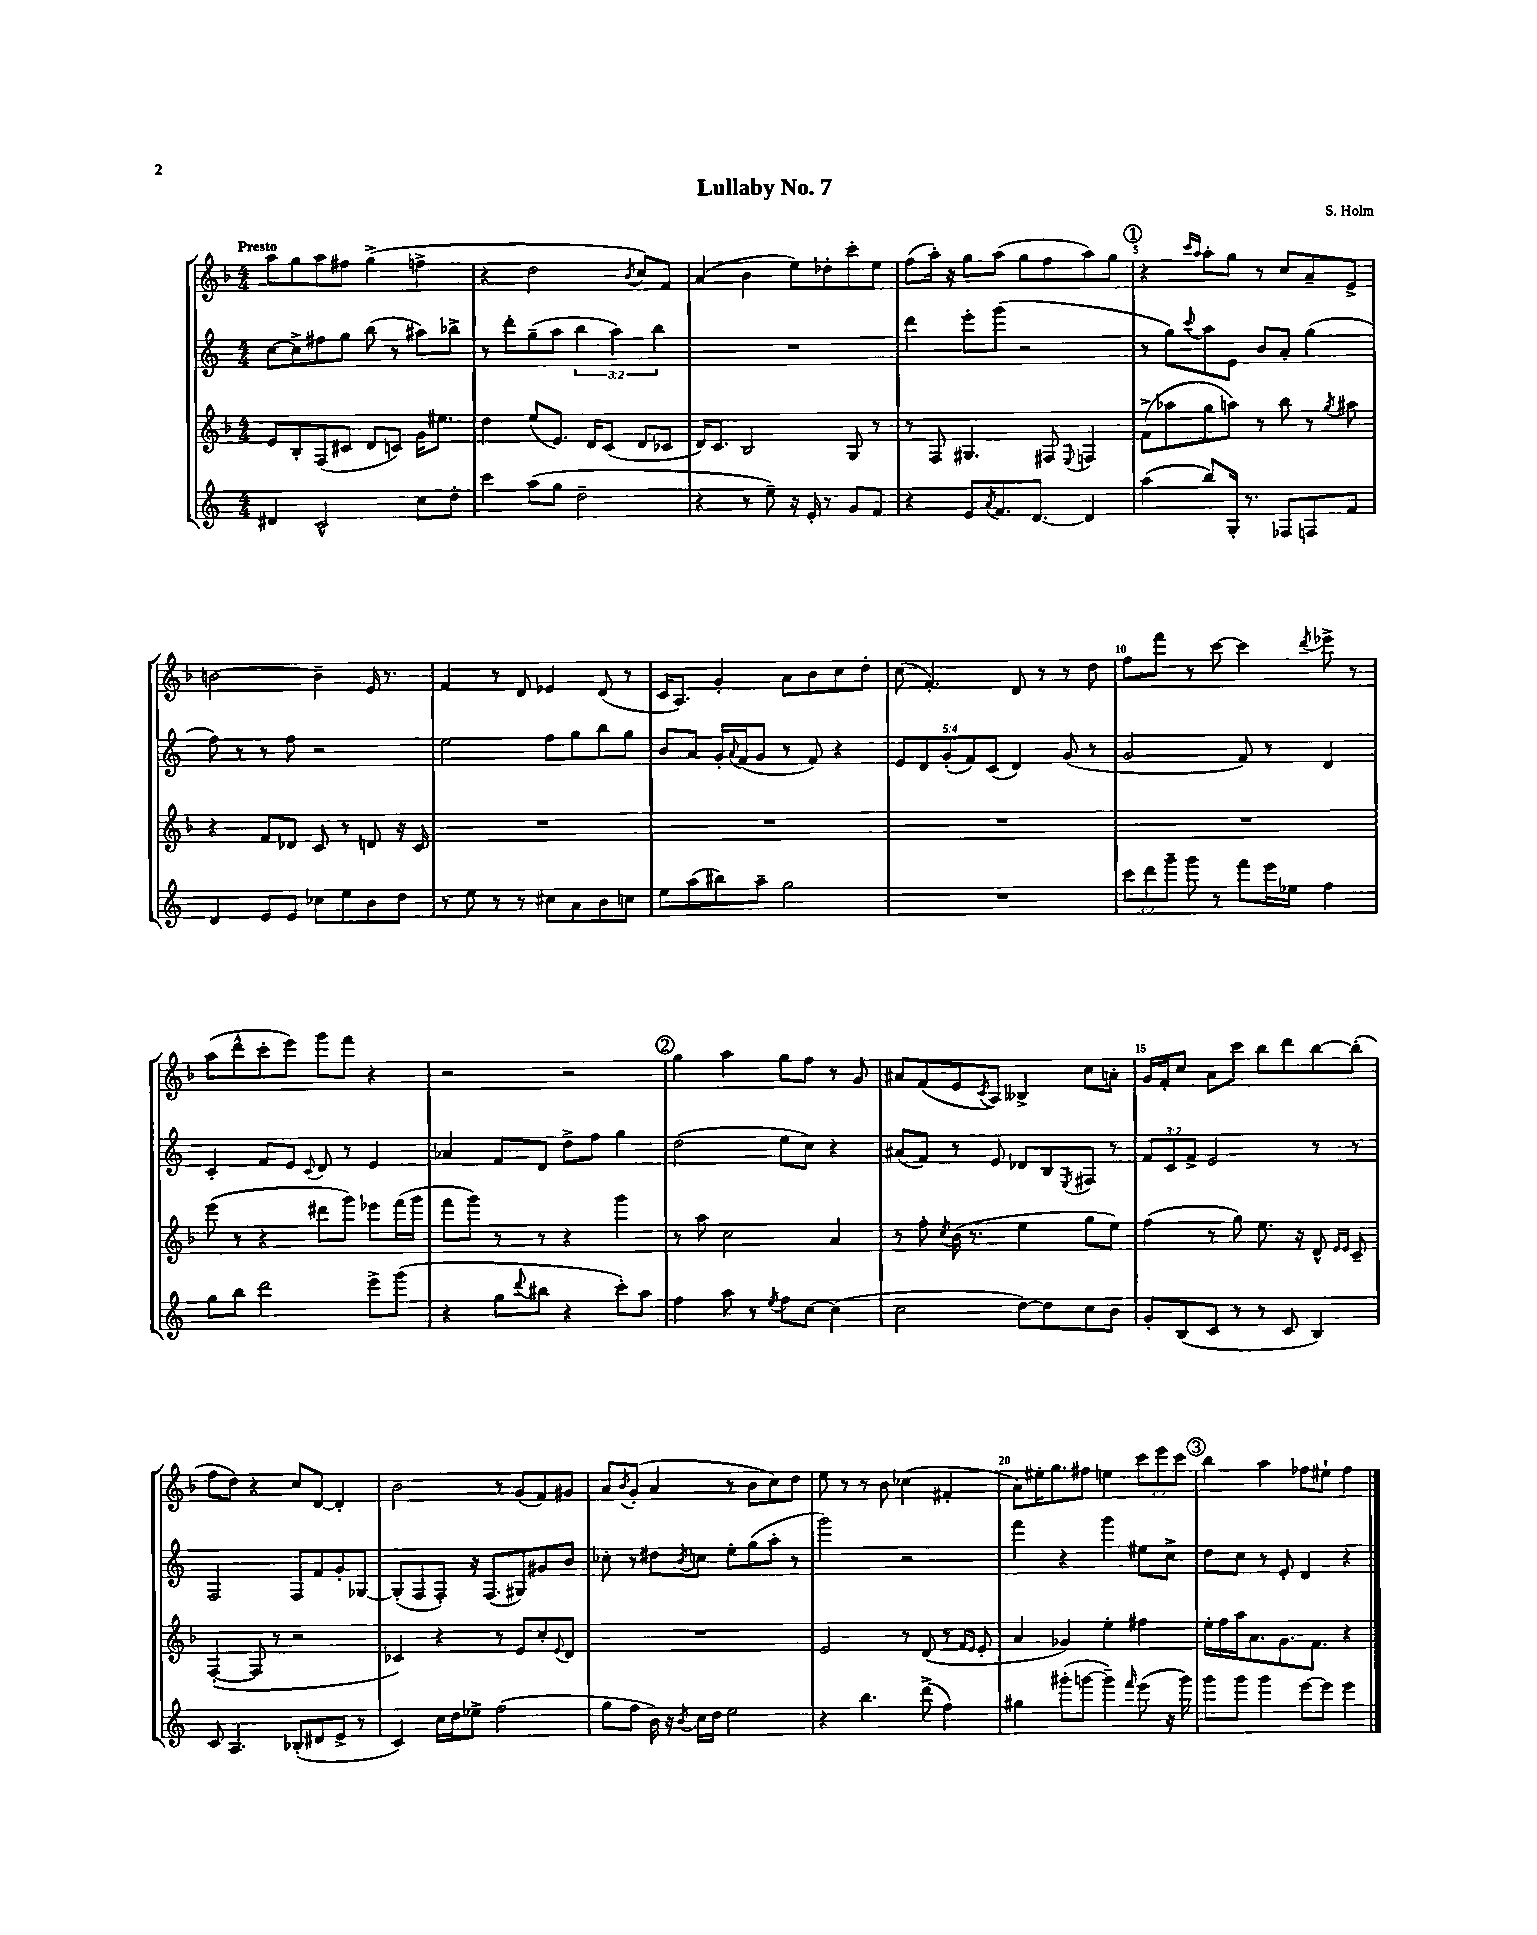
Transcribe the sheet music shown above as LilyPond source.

\header { title = "Lullaby No. 7" composer = "S. Holm" }
<<
\new StaffGroup <<
\new Staff = "s0" {
    \clef treble \key f \major \numericTimeSignature \time 4/4 \override Staff.TupletNumber.text = #tuplet-number::calc-fraction-text \tempo "Presto"
    a''8 g''8 a''8 fis''8 g''4->( f''4-> |
    r4 d''2 \acciaccatura { bes'8 } c''8) f'8 |
    a'4( bes'4 e''8) des''8-. c'''8-. e''8 |
    f''8( a''16-.) r16 g''8 a''8( g''8 f''8 a''8) g''8 |
    \mark \markup { \circle "1" } r4 \grace { c'''16 a''16 } a''8-. g''8 r8 c''8 a'8-- e'8-> |
    b'2~ b'4-- e'16 r8. |
    f'4 r8 d'8 ees'4 d'8( r8 |
    c'16 a8.) g'4-. a'8 bes'8 c''8 d''8-. |
    c''8( f'4.-.) d'8 r8 r8 d''8 |
    f''8 f'''8 r8 c'''8~ c'''4 \acciaccatura { d'''8 } ees'''8-> r8 |
    a''8( d'''8-^ c'''8-. e'''8) g'''8 f'''8 r4 |
    r2 r2 |
    \mark \markup { \circle "2" } g''4 a''4 g''8 f''8 r8 g'8 |
    ais'8 f'8( e'8 \acciaccatura { c'8 } a8) beses4-> c''8 a'8-. |
    g'16 f'16-. c''8 a'8 c'''8 bes''8 d'''8 bes''8~ bes''8-.( |
    f''8 d''8) r4 c''8 d'8~ d'4-. |
    bes'2 r8 g'8( f'8) gis'8 |
    a'8 \acciaccatura { bes'8 } g'8-.( a'4 r8 bes'8 c''8) d''8 |
    e''8 r8 r8 bes'8 ces''4( fis'4-. |
    a'8) eis''16-. g''8. fis''8 e''4 \tuplet 3/2 { c'''8 e'''8 c'''8 } |
    \mark \markup { \circle "3" } bes''4 a''4 fes''8 eis''8-! fes''4 \bar "|." |
}
\new Staff = "s1" {
    \clef treble \key c \major \numericTimeSignature \time 4/4 \override Staff.TupletNumber.text = #tuplet-number::calc-fraction-text
    c''8~ c''8-> fis''8 g''8 b''8( r8 ais''8) bes''8-> |
    r8 d'''8-. g''8--( a''8 \tuplet 3/2 { b''4 a''4) b''4 } |
    R1 |
    d'''4 e'''8-. g'''8( r2 |
    \mark \markup { \circle "1" } r8 g''8) \appoggiatura { c'''8 } a''8 e'8 b'8 a'8-. g''4( |
    f''8) r8 r8 f''8 r2 |
    e''2 f''8 g''8 b''8 g''8 |
    b'8 a'8 g'16-. \appoggiatura { a'8 } f'16( g'8 r8 f'8) r4 |
    \tuplet 5/4 { e'8 d'8 g'8-.( f'8) c'8( } d'4) g'8( r8 |
    g'2 f'8) r8 d'4 |
    c'4-. f'8 e'8 \appoggiatura { c'8 } d'8 r8 e'4 |
    aes'4 f'8 d'8 d''8-> f''8 g''4 |
    \mark \markup { \circle "2" } d''2( e''8 c''8) r4 |
    ais'8( f'8) r8 e'8 des'8 b8 \acciaccatura { e8 } fis8 r8 |
    \tuplet 3/2 { f'8 c'8 f'8-> } e'2 r8 r8 |
    f2 f8 f'8 g'8-. ges8~ |
    ges8-.( f8 f8-.) r16 f8.( gis8) gis'8 b'8 |
    ces''8-. r8 dis''8 \acciaccatura { b'8 } c''8 e''8-. g''8( a''8-. r8 |
    g'''2) r2 |
    f'''4 r4 g'''4 eis''8 c''8-> |
    \mark \markup { \circle "3" } d''8 c''8 r8 e'8-. d'4 r4 \bar "|." |
}
\new Staff = "s2" {
    \clef treble \key f \major \numericTimeSignature \time 4/4
    e'8 bes8-. f8( cis'8 d'8 c'8) g'16 eis''8. |
    d''4 e''8( e'8.) d'16 c'8( d'8 ces'8 |
    d'16) c'8. bes2 g8 r8 |
    r8 f8 gis4. fis8 \appoggiatura { e8 } f4 |
    \mark \markup { \circle "1" } f'8->( aes''8 g''8 a''8) r8 bes''8 r8 \acciaccatura { g''8 } ais''8 |
    r4 f'8 des'8 c'8 r8 d'8 r16 c'16 |
    R1 |
    R1 |
    R1 |
    R1 |
    e'''8( r8 r4 dis'''8 g'''8) ees'''8 f'''16( g'''16 |
    f'''8 g'''8) r8 r8 r4 g'''4 |
    \mark \markup { \circle "2" } r8 a''8 c''2 a'4 |
    r8 f''8-. \acciaccatura { c''8 } bes'16( r8. e''4 g''8 e''8) |
    f''4( r8 g''8) e''8. r16 d'8-^ \grace { e'16 e'16 } c'8-- |
    f4~-.( f8 r8 r2 |
    ces'4) r4 r8 e'8 c''8-. \appoggiatura { e'8 } d'8 |
    R1 |
    e'2 r8 d'8( r8 \grace { f'16 e'16 } e'8-. |
    a'4 ges'4) e''4-. fis''4 |
    \mark \markup { \circle "3" } e''16-. f''16 a''16 a'8. g'8. f'8. r4 \bar "|." |
}
\new Staff = "s3" {
    \clef treble \key c \major \numericTimeSignature \time 4/4 \override Staff.TupletNumber.text = #tuplet-number::calc-fraction-text
    dis'4 c'2-^ c''8 d''8-. |
    c'''4 a''8( g''8 d''2-- |
    r4 r8 e''8--) r16 e'16-. r8 g'8 f'8 |
    r4 e'8 \acciaccatura { a'8 } f'8. d'8.~ d'4 |
    \mark \markup { \circle "1" } a''4( b''8) g16-. r8. fes8 f8 f'8 |
    d'4 e'8 e'8 ces''8 e''8 b'8 d''8 |
    r8 e''8 r8 r8 cis''8 a'8 b'8 c''8 |
    e''8 a''8( bis''8) a''8-- g''2 |
    R1 |
    \tuplet 3/2 { c'''8 d'''8 g'''8-- } g'''8 r8 f'''8 e'''16 ees''16 f''4 |
    g''8 b''8 d'''2 e'''8-> g'''8( |
    r4 g''8 \appoggiatura { d'''8 } bis''8 r4 c'''8-.) a''8 |
    \mark \markup { \circle "2" } f''4 a''8 r8 \acciaccatura { e''8 } f''8 c''8~ c''4( |
    c''2 d''8~) d''8 c''8 b'8 |
    g'8-. b8( c'8 r8 r8 c'8 b4) |
    c'8 a4. bes8-.( dis'8 e'8-> r8 |
    c'4) c''16 d''16 ees''8-> f''2( |
    g''8 f''8 b'16) r16 \acciaccatura { b'8 } c''16 d''16 e''2 |
    r4 b''4. d'''8->( f''4) |
    gis''4 gis'''8-.( g'''8~ g'''4--) \grace { f'''16 } e'''8( r16 g'''16) |
    \mark \markup { \circle "3" } g'''8 g'''8 g'''4 e'''8~ e'''8 e'''4 \bar "|." |
}
>>
>>
\layout { \context { \Score \override BarNumber.break-visibility = ##(#f #t #t) barNumberVisibility = #(every-nth-bar-number-visible 5) } }
